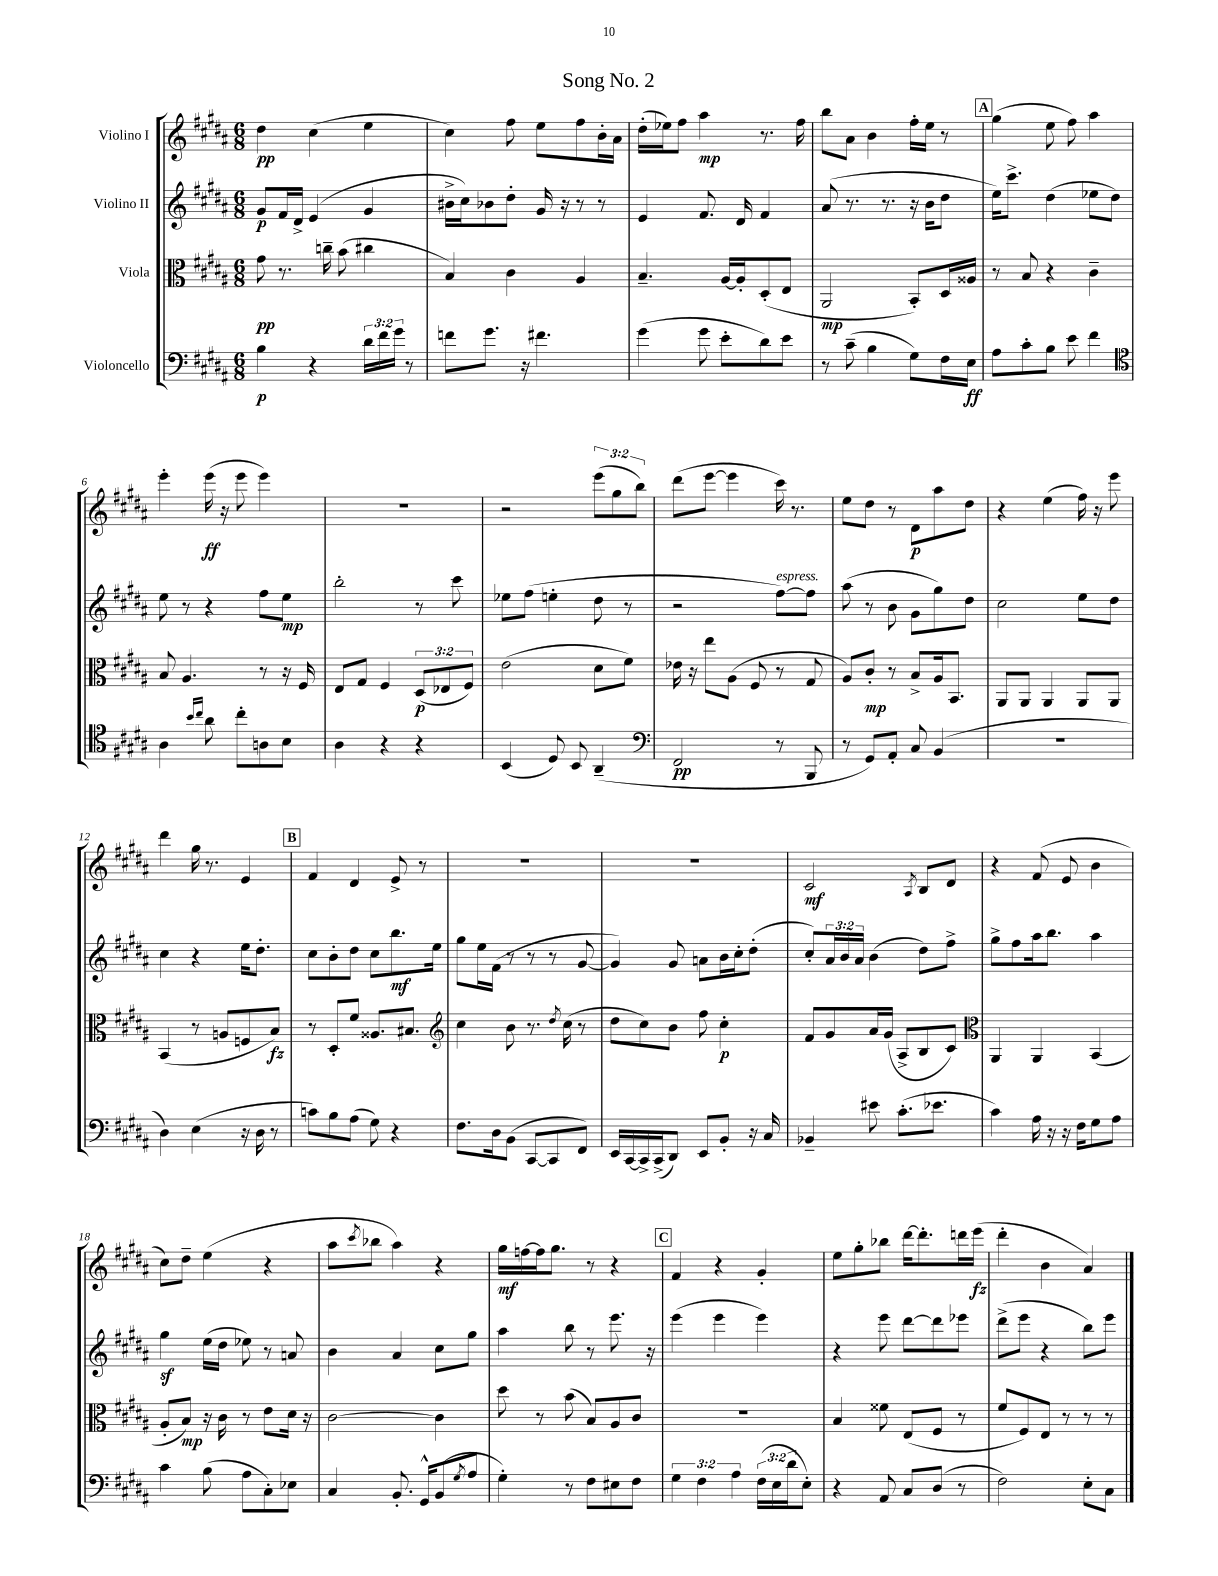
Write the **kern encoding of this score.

**kern	**kern	**kern	**kern
*staff4	*staff3	*staff2	*staff1
*clefF4	*clefC3	*clefG2	*clefG2
*k[f#c#g#d#a#]	*k[f#c#g#d#a#]	*k[f#c#g#d#a#]	*k[f#c#g#d#a#]
*M6/8	*M6/8	*M6/8	*M6/8
4B	8g#	8g#	4dd#
.	8.r	16f#	.
.	.	16d#^	.
4r	.	(4e	(4cc#
.	16cc~	.	.
.	(8b	.	.
24d#	4cc#	4g#	4ee
24f#	.	.	.
24g#	.	.	.
8r	.	.	.
=	=	=	=
8f	4B)	16b#^	4cc#)
.	.	16cc#)	.
8.g#	.	8b-	.
.	4c#	8dd#'	8ff#
16r	.	.	.
4.f#	.	16g#	8ee
.	.	16r	.
.	4A#	8r	8ff#
.	.	8r	16b'
.	.	.	16a#
=	=	=	=
(4g#	4.B~	4e	(16dd#'
.	.	.	16ee-)
.	.	.	8ff#
8g#	.	8.f#	4aa#
8e'	[16A#	.	.
.	16A#']	16d#	.
8d#)	(8D#'	4f#	8.r
8e	8E	.	.
.	.	.	16ff#
=	=	=	=
8r	2AA#	(8a#	8bb
(8c#~	.	8.r	8a#
4B	.	.	4b
.	.	8.r	.
8G#)	8BB')	16r	16ff#'
.	.	16b	16ee
16F#	16D#	8dd#	8r
16E	16A##	.	.
=	=	=	=
8A#	8r	16ee)	(4gg#
.	.	8.ccc#^	.
8c#'	8B	.	.
8B	4r	(4dd#	8ee
8e	.	.	8ff#)
4f#	4c#~	8ee-	4aa#
.	.	8dd#)	.
=	=	=	=
*clefC4	*	*	*
4A#	8B	8ee	4eee'
.	4.A#	8r	.
16qqb	.	.	.
16qqcc#	.	.	.
8a#	.	4r	(16eee
.	.	.	16r
8cc#'	.	.	8eee
8A	8r	8ff#	4eee)
8B	16r	8ee	.
.	16F#	.	.
=	=	=	=
4A#	8E	2bb'	2.r
.	8G#	.	.
4r	4F#	.	.
4r	(12D#	8r	.
.	12E-	.	.
.	.	8ccc#	.
.	12F#)	.	.
=	=	=	=
(4BB	(2e	8ee-	2r
.	.	(8ff#	.
8D#)	.	4ee'	.
8BB	.	.	.
(4AA#~	8d#	8dd#	(12eee
.	.	.	12gg#
.	8f#)	8r	.
.	.	.	12bb)
=	=	=	=
*clefF4	*	*	*
2FF#	16e-	2r	(8ddd#
.	16r	.	.
.	8ee	.	[8eee
.	(8A#	.	4eee]
.	8F#	.	.
8r	8r	[8ff#)	16ccc#)
.	.	.	8.r
8BBB	8G#	8ff#]	.
=	=	=	=
8r	8A#)	(8aa#	8ee
8GG#)	8c#'	8r	8dd#
8AA#'	8r	8b	8r
8C#	8B^	8g#	8d#
(4BB	16A#	8gg#)	8aa#
.	8.BB	.	.
.	.	8dd#	8dd#
=	=	=	=
2.r	8AA#	2cc#	4r
.	8AA#	.	.
.	4AA#	.	(4ee
.	8AA#	8ee	16ff#)
.	.	.	16r
.	8AA#	8dd#	8eee
=	=	=	=
4D#)	(4BB	4cc#	4ddd#
(4E	8r	4r	16gg#
.	.	.	8.r
.	8A	.	.
16r	8F	16ee	4e
16D#	.	8.dd#'	.
8r	8B)	.	.
=	=	=	=
8c)	8r	8cc#	4f#
8B	8D#'	8b'	.
(8A#	8f#	8dd#	4d#
8G#)	8.A##	8cc#	.
4r	.	8.bb	8e^
.	8.B#	.	.
.	.	.	8r
.	.	16ee	.
=	=	=	=
*	*clefG2	*	*
8.F#	4cc#	8gg#	2.r
.	.	16ee	.
16D#	.	(16f#	.
(8BB	8b	8r	.
[8CC#	8.r	8r	.
8CC#]	.	8r	.
.	8qdd#	.	.
.	(16cc#	.	.
8FF#)	8r	[8g#	.
=	=	=	=
16EE	8dd#	4g#])	2.r
[16CC#	.	.	.
16CC#^]	8cc#)	.	.
(16CC#^	.	.	.
8DD#)	8b	8g#	.
8EE	8ff#	8a	.
8BB'	4cc#'	16b	.
.	.	16cc#'	.
16r	.	(8dd#'	.
16C#	.	.	.
=	=	=	=
4BB-~	8f#	8cc#')	2c#
.	8g#	24a#	.
.	.	24b	.
.	.	24a#	.
8e#	16a#	(4b	.
.	(16g#	.	.
(8.c#'	8A#^	.	.
.	.	.	8qA#
.	8B	8dd#)	8B
8.e-	.	.	.
.	8c#)	8ff#^	8d#
=	=	=	=
*	*clefC3	*	*
4c#)	4AA#	8gg#^	4r
.	.	8ff#	.
16A#	4AA#	16aa#	(8f#
16r	.	8.bb	.
16r	.	.	8e
16F#	.	.	.
8G#	(4BB	4aa#	4b
8A#	.	.	.
=	=	=	=
4c#	8A#'	4gg#	8cc#)
.	8B)	.	8dd#~
(8B	16r	(16ee	(4ee
.	16c#	16dd#	.
8A#	8r	8ee-)	.
8C#')	8e	8r	4r
8E-	16d#	8a	.
.	16r	.	.
=	=	=	=
4C#	[2c#	4b	8aa#
.	.	.	8qccc#
.	.	.	8bb-
8.BB'	.	4a#	4aa#)
16GG#^^	.	.	.
(8BB	4c#]	8cc#	4r
8qG#	.	.	.
8A#	.	8gg#	.
=	=	=	=
4G#')	8dd#	4aa#	16gg#
.	.	.	[16ff
.	8r	.	16ff]
.	.	.	8.gg#
8r	(8b	8bb	.
8F#	8B)	8r	8r
8E#	8A#	8.eee	4r
8F#	8c#	.	.
.	.	16r	.
=	=	=	=
6G#	2.r	(4eee	4f#
6F#	.	.	.
.	.	4eee	4r
6A#	.	.	.
(24F#	.	4eee)	4g#'
24E	.	.	.
24d#	.	.	.
8E')	.	.	.
=	=	=	=
4r	4B	4r	8ee
.	.	.	8gg#'
8AA#	8f##	8eee	8bb-
8C#	(8E	[8ddd#	[16ddd#
.	.	.	8.ddd#']
(8D#	8F#	8ddd#]	.
8r	8r	8eee-	16ddd
.	.	.	(16eee
=	=	=	=
2F#)	8f#	(8ddd#^	4ddd#'
.	8F#)	8eee	.
.	8E	4r	4b
.	8r	.	.
8E'	8r	8bb)	4a#)
8C#	8r	8eee	.
==	==	==	==
*-	*-	*-	*-
